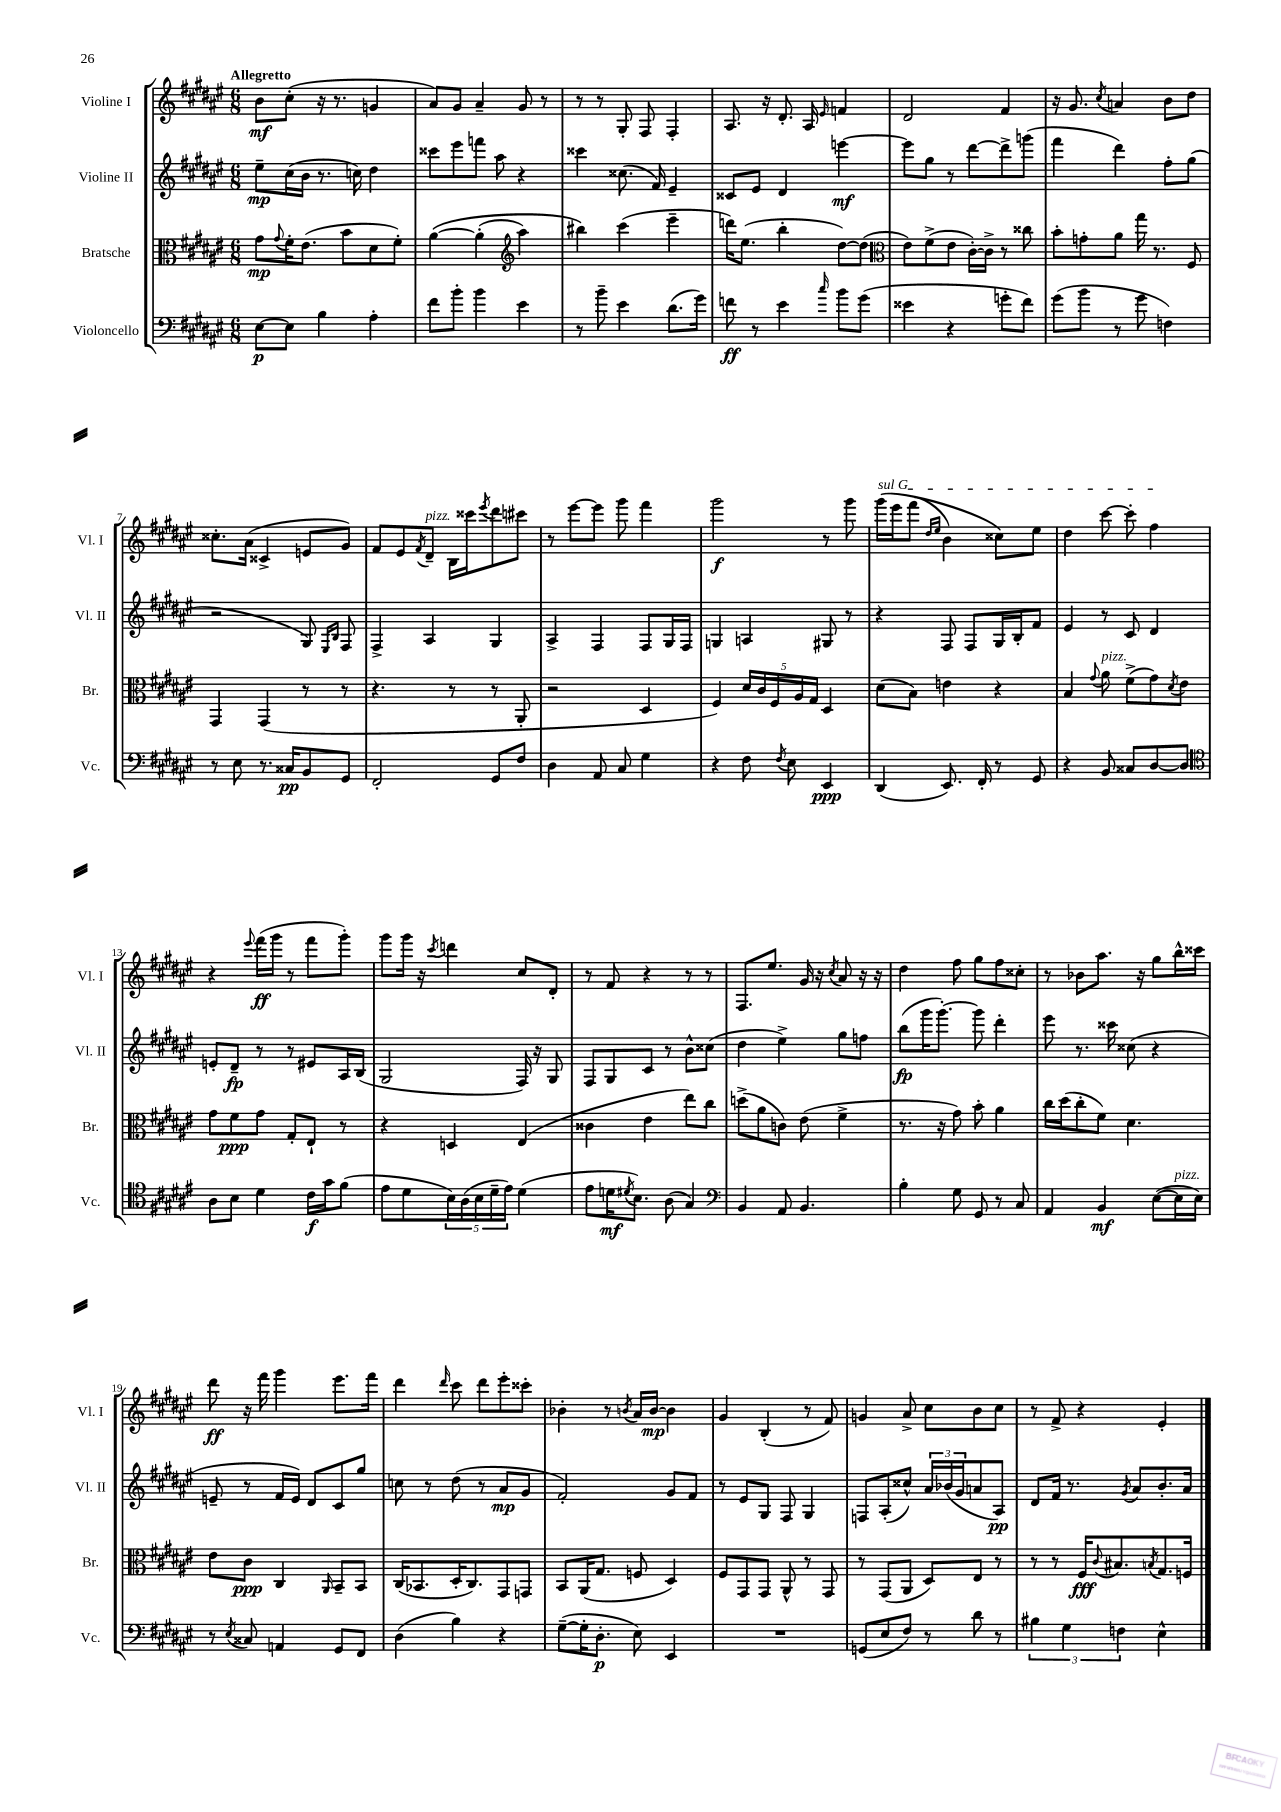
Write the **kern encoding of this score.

**kern	**kern	**kern	**kern
*staff4	*staff3	*staff2	*staff1
*clefF4	*clefC3	*clefG2	*clefG2
*k[f#c#g#d#a#e#]	*k[f#c#g#d#a#e#]	*k[f#c#g#d#a#e#]	*k[f#c#g#d#a#e#]
*M6/8	*M6/8	*M6/8	*M6/8
[8E#\L	8g#\L	8ee#~\L	8b\L
.	8qqg#/	.	.
8E#\]J	16f#'\K	(16cc#\L	(8cc#'\J
.	(8.e#\J	16b\JJ	.
4B\	.	8.r	16r
.	.	.	8.r
.	8b\L	.	.
.	.	16cc\)	.
4A#'\	8d#\	4dd#\	4g/
.	8f#'\J)	.	.
=	=	=	=
8f#\L	&([4a#\	8ccc##\L	8a#/L)
8b'\J	.	8eee#\	8g#/J
4b\	(4a#'\]	8fff\J	4a#~/
.	.	8aa#\	.
*	*clefG2	*	*
4e#\	4aa#\)	4r	8g#/
.	.	.	8r
=	=	=	=
8r	4bb#\&)	4ccc##\	8r
8b~\	.	.	8r
4e#\	(4ccc#\	(8.cc##\	8G#'/
.	.	.	8F#/
.	.	16f#/)	.
(8.d#\L	4eee#~\	4e#~/	4F#'/
16g#\Jk)	.	.	.
=	=	=	=
8f\	16ddd\LK)	8c##/L	8.A#/
.	(8.ee#\J	.	.
8r	.	8e#/J	.
.	.	.	16r
4e#\	4bb'\	4d#/	8.d#'/
.	.	.	16A#/
16qqcc#/	.	.	16qqe#/
8b\L	[8dd#\L)	[4eee\	4f/
(8g#\J	(8dd#\]J	.	.
=	=	=	=
*	*clefC3	*	*
4e##\	8e#\L)	8eee\]L	2d#/
.	(8f#^\	8gg#\J	.
4r	8e#\J	8r	.
.	[16c#'\LL)	[8ddd#\L	.
.	16c#^\]JJ	.	.
8g'\L	8r	8ddd#^\]	4f#/
8f#\J)	8cc##\	(8ggg\J	.
=	=	=	=
(8g#\L	8b'\L	4fff#\	16r
.	.	.	8.g#/
8b\J	8g'\	.	.
.	.	.	8qcc#/
8r	8a#\J	4ddd#\)	4a/
8g#\	16gg#\	.	.
.	8.r	.	.
4F\)	.	8ff#'\L	8b\L
.	8F#/	(8gg#\J	8dd#\J
=	=	=	=
8r	4GG#/	2r	8.cc##'\L
8E#\	.	.	.
.	.	.	(16a#\Jk
8.r	(4GG#/	.	4c##^/
16C##/LK	.	.	.
8BB/	8r	8G#/)	8e/L
.	.	16qqE#/LL	.
.	.	16qqB/JJ	.
8GG#/J	8r	8F#/	8g#/J)
=	=	=	=
2FF#'/	4.r	4F#^/	8f#/L
.	.	.	8e#/
.	.	.	8qf#/
.	.	4A#/	8d#~/J
.	8r	.	16B\LL
.	.	.	16ccc##\J
.	.	.	8qeee#/
8GG#/L	8r	4G#/	8ddd#\
8F#/J	8AA#'/	.	8ccc#\J
=	=	=	=
4D#\	2r	4A#^/	8r
.	.	.	[8eee#\L
8AA#/	.	4F#/	8eee#\]J
8C#/	.	.	8ggg#\
4G#\	4D#/	8F#/L	4fff#\
.	.	16G#/L	.
.	.	16F#/JJ	.
=	=	=	=
4r	4F#/)	4G/	2ggg#\
8F#\	20d#/LL	4A/	.
.	20c#/	.	.
.	20F#/	.	.
8qF#/	.	.	.
8E#\	.	.	.
.	20A#/	.	.
.	20G#/JJ	.	.
4EE#/	4D#/	8G#/	8r
.	.	8r	8ggg#\
=	=	=	=
(4DD#/	(8d#\L	4r	&(16ggg#\LL
.	.	.	16eee#\J
.	8B\J)	.	(8fff#\J
.	.	.	16qqdd#/LL
.	.	.	16qqee#/JJ
8.EE#/)	4e\	8F#/	4b\)
.	.	8F#/L	.
16FF#'/	.	.	.
8r	4r	16G#/L	8cc##\L&)
.	.	16B'/J	.
8GG#/	.	8f#/J	8ee#\J
=	=	=	=
4r	4B/	4e#/	4dd#\
.	8qqg#/	.	.
8BB/	8a#\	8r	[8ccc#\
8C##/L	(8f#^\L	8c#/	8ccc#'\]
[8D#/	8g#\)	4d#/	4ff#\
.	8qd#/	.	.
8D#/]J	8e#\J	.	.
=	=	=	=
*clefC4	*	*	*
8A#\L	8g#\L	8e'/L	4r
8B\J	8f#\	8d#~/J	.
.	.	.	8qqeee#/
4d#\	8g#\J	8r	(16fff#\LL
.	.	.	16ggg#\JJ
.	8G#'/L	8r	8r
16c#\LL	8E#`/J	8e#/L	8fff#\L
16g#\J	.	.	.
(8f#\J	8r	16A#/L	8ggg#'\J)
.	.	(16B/JJ	.
=	=	=	=
8e#\L	4r	2G#/	8ggg#\L
8d#\	.	.	16ggg#\Jk
.	.	.	16r
.	.	.	8qccc#/
20B\L)	4D/	.	4ddd\
(20A#\	.	.	.
20B\	.	.	.
20d#~\	.	.	.
20e#\JJ)	.	.	.
(4d#\	(4E#/	16F#/)	8cc#/L
.	.	16r	.
.	.	8G#/	8d#'/J
=	=	=	=
8e#\L	4c##\	8F#/L	8r
16d\K	.	8G#/	8f#/
8qd#/	.	.	.
8.B\J)	.	.	.
.	4e#\	8c#/J	4r
(8A#\	.	8r	.
4G#/)	8ee#\L)	8b^^\L	8r
.	8cc#\J	(8cc##\J	8r
=	=	=	=
*clefF4	*	*	*
4BB/	(8dd^\L	4dd#\	8.F#/L
.	8a#\	.	.
.	.	.	8.ee#/J
8AA#/	8c\J)	4ee#^\)	.
4.BB/	(8e#\	.	16g#/
.	.	.	16r
.	.	.	8qcc#/
.	4f#^\	8gg#\L	8a#/
.	.	8ff\J	16r
.	.	.	16r
=	=	=	=
4B'\	8.r	(8bb\L	4dd#\
.	.	16ggg#\K	.
.	16r	[8.ggg#'\J)	.
8G#\	8g#\)	.	8ff#\
8GG#/	8b'\	8ggg#\]	8gg#\L
8r	4a#\	4ddd#'\	8ff#\
8C#/	.	.	8cc##'\J
=	=	=	=
4AA#/	16cc#\LL	8eee#\	8r
.	(16dd#\J	.	.
.	8cc#'\	8.r	8b-\L
4BB/	8f#\J)	.	8.aa#\J
.	.	16ccc##\	.
.	4.d#\	(8cc##\	.
.	.	.	16r
([8E#\L	.	4r	8gg#\L
16E#\]L	.	.	16bb^^\L
16E#\JJ)	.	.	16ccc##\JJ
=	=	=	=
8r	8e#\L	8e~/	8ddd#\
8qE#/	.	.	.
8C##/	8c#\J	8r	16r
.	.	.	16fff#\
4AA/	4C#/	16f#/LL	4ggg#\
.	.	16e/JJ)	.
.	.	8d#/L	.
.	16qqAA#/	.	.
8GG#/L	8BB~/L	8c#/	8.eee#\L
8FF#/J	8BB/J	8gg#/J	.
.	.	.	16fff#\Jk
=	=	=	=
(4D#\	(16C#/LK	8cc\	4ddd#\
.	8.BB-/	.	.
.	.	8r	.
.	.	.	16qqddd#/
4B\)	16D#'/K	(8dd#\	8ccc#\
.	8.C#/)	.	.
.	.	8r	8ddd#\L
4r	8GG#/	8a#/L	8eee#'\
.	8GG/J	8g#/J	8ccc##'\J
=	=	=	=
([8G#~\L	8BB/L	2f#'/)	4b-'\
16G#'\]K	(16AA#/K	.	.
8.D#'\J	8.G#/J	.	.
.	.	.	8r
.	.	.	8qb/
8E#\)	8F/	.	16a#/LL
.	.	.	[16b/JJ
4EE#/	4D#/)	8g#/L	4b\]
.	.	8f#/J	.
=	=	=	=
2.r	8F#/L	8r	4g#/
.	8GG#/	8e#/L	.
.	8GG#/J	8G#/J	(4B'/
.	8AA#^^/	8F#/	.
.	8r	4G#/	8r
.	8GG#/	.	8f#/)
=	=	=	=
(8GG/L	8r	8F/L	4g/
8E#/	(8GG#/L	(8A#'/	.
8F#/J)	8AA#/J	8cc##^^/J)	8a#^/
8r	8D#/L)	24a#/LL	8cc#\L
.	.	(24b-/	.
.	.	24g#/J	.
8d#\	8E#/J	8a/	8b\
8r	8r	8A#/J)	8cc#\J
=	=	=	=
6B#\	8r	8d#/L	8r
.	8r	16f#/Jk	8f#^/
6G#\	.	.	.
.	.	8.r	.
.	16F#/LK	.	4r
.	8qqc#/	.	.
.	8.B#/	.	.
6F\	.	.	.
.	.	8qg#/	.
.	.	8a#/L	.
.	8qB/	.	.
4E#^^\	8.G#/	8.b'/	4e#'/
.	16F/Jk	16a#/Jk	.
==	==	==	==
*-	*-	*-	*-
